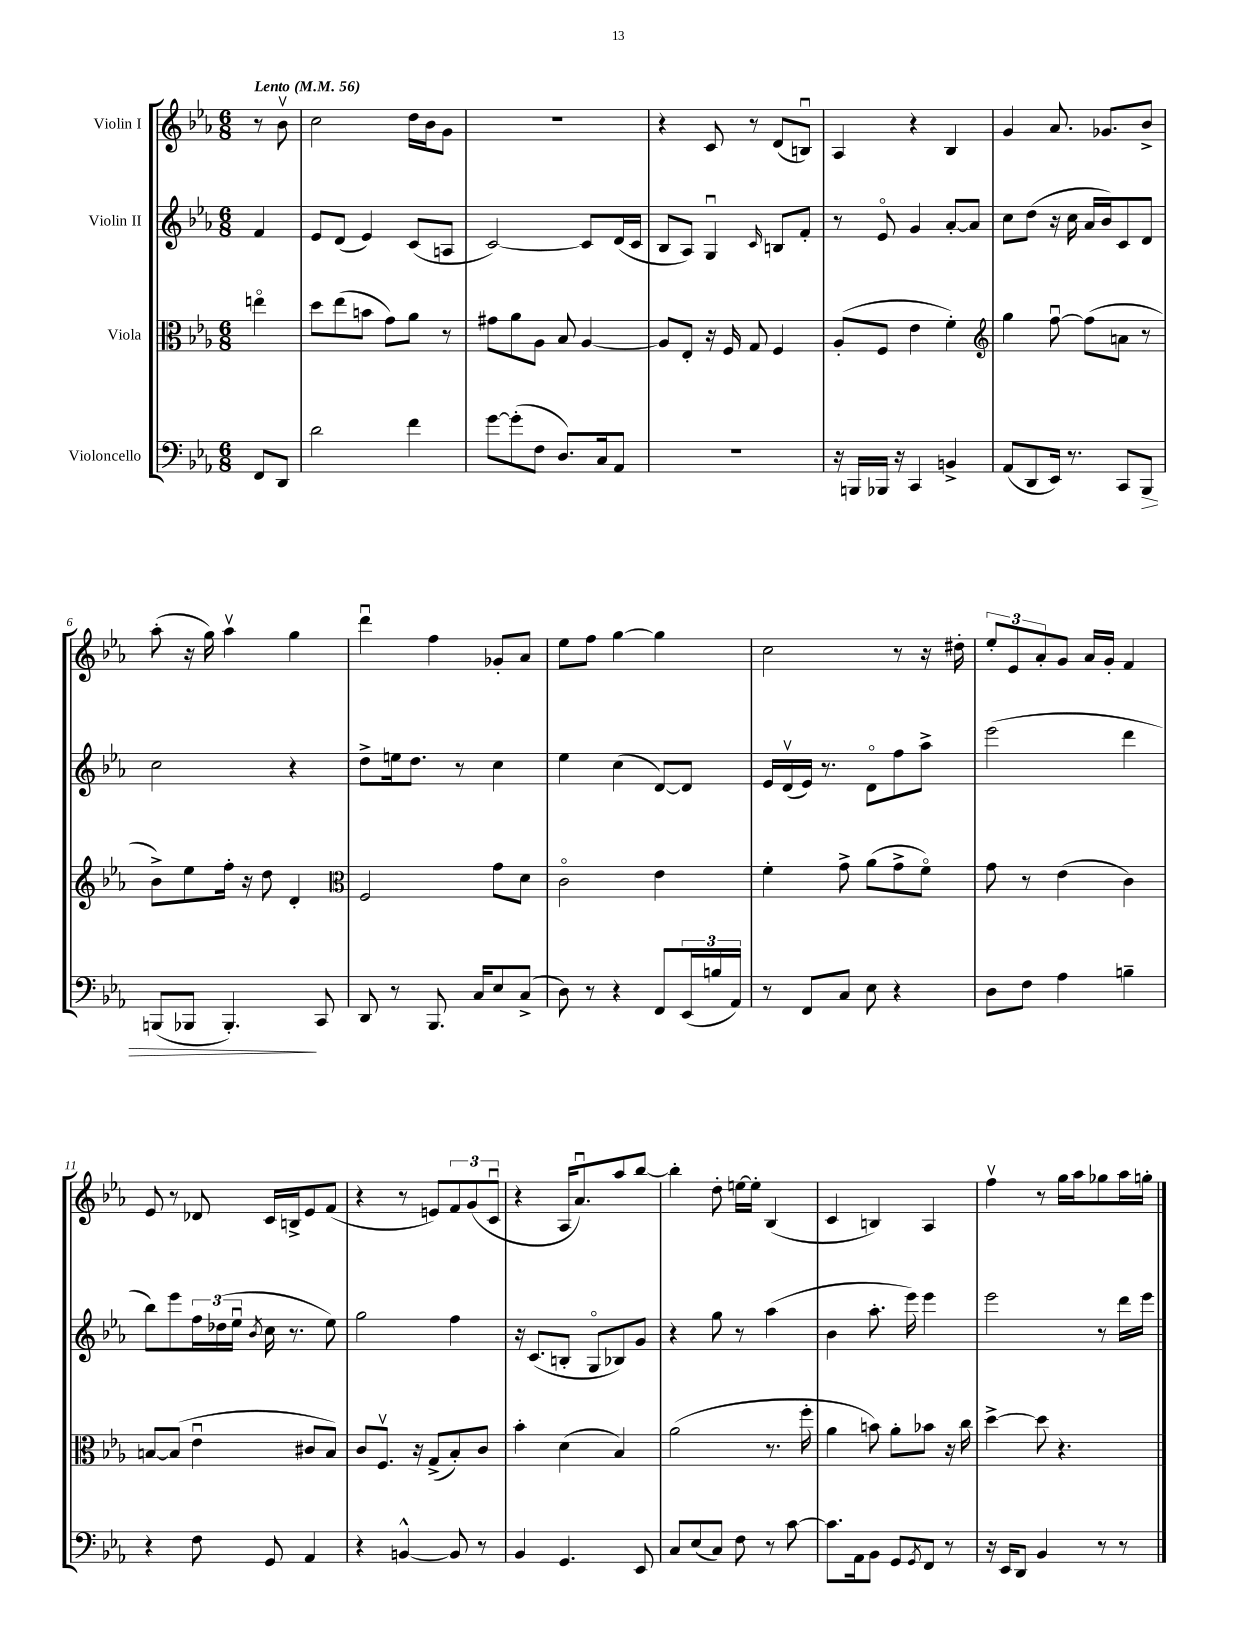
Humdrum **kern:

**kern	**dynam	**kern	**kern	**kern
*part4	*part4	*part3	*part2	*part1
*staff4	*staff4	*staff3	*staff2	*staff1
*I"Violoncello	*	*I"Viola	*I"Violin II	*I"Violin I
*clefF4	*	*clefC3	*clefG2	*clefG2
*k[b-e-a-]	*	*k[b-e-a-]	*k[b-e-a-]	*k[b-e-a-]
*M6/8	*	*M6/8	*M6/8	*M6/8
*MM56	*	*MM56	*MM56	*MM56
=	=	=	=	=
!	!	!	!	!LO:TX:a:B:t=Lento
8FF/L	.	4een\	4f/	8r
8DD/J	.	.	.	8b-v\
=1	=1	=1	=1	=1
2d\	.	8dd\L	8e-/L	2cc\
.	.	(8ee-\	(8d/J	.
.	.	8bn\J	4e-/)	.
.	.	8g\L)	.	.
4f\	.	8a-\J	(8c/L	16dd\LL
.	.	.	.	16b-\J
.	.	8r	8An/J	8g\J
=2	=2	=2	=2	=2
[8g\L	.	8g#X\L	[2c/)	2.r
(8g'\]	.	8a-\	.	.
8F\J	.	8A-\J	.	.
8.D/L)	.	8B-/	.	.
.	.	[4A-/	8c/L]	.
16C/k	.	.	.	.
8AA-/J	.	.	(16d/L	.
.	.	.	16c/JJ	.
=3	=3	=3	=3	=3
2.r	.	8A-/L]	8B-/L	4r
.	.	8E-'/J	8A-/J)	.
.	.	16r	4Gu/	8c/
.	.	16F/	.	.
.	.	8G/	.	8r
.	.	.	16qqc/	.
.	.	4F/	8Bn/L	(8d/L
.	.	.	8f'/J	8Bnu/J)
=4	=4	=4	=4	=4
16r	.	(8A-'/L	8r	4A-/
16BBBn/LL	.	.	.	.
16BBB-X/JJ	.	8F/J	8e-/	.
16r	.	.	.	.
4CC/	.	4e-\	4g/	4r
4BBn^/	.	4f'\)	[8a-'/L	4B-/
.	.	.	8a-/J]	.
=5	=5	=5	=5	=5
*	*	*clefG2	*	*
(8AA-/L	.	4gg\	8cc\L	4g/
8DD/	.	.	(8dd\J	.
16EE-/Jk)	.	[8ffu\	16r	8.a-/
8.r	.	.	16cc\	.
.	.	(8ff\L]	16a-/LL	.
.	.	.	16b-/J)	8.g-X/L
8CC/L	.	8an\J	8c/	.
!	!LO:HP:b	!	!	!
8BBB-/J	>	8r	8d/J	8b-^/J
!!LO:LB:g=z
=6	=6	=6	=6	=6
(8BBBn/L	.	8b-^\L)	2cc\	(8aa-'\
8BBB-X/J	.	8ee-\	.	16r
.	.	.	.	16gg\)
4.BBB-'/)	.	16ff'\Jk	.	4aa-v\
.	.	16r	.	.
.	.	8dd\	.	.
.	.	4d'/	4r	4gg\
8CC/	]	.	.	.
=7	=7	=7	=7	=7
*	*	*clefC3	*	*
8DD/	.	2F/	8dd^\L	4dddu\
8r	.	.	16een\k	.
.	.	.	8.dd\J	.
8.BBB-/	.	.	.	4ff\
.	.	.	8r	.
16C/KL	.	.	.	.
8E-/	.	8g\L	4cc\	8g-X'/L
(8C^/J	.	8d\J	.	8a-/J
=8	=8	=8	=8	=8
8D\)	.	2c\	4ee-\	8ee-\L
8r	.	.	.	8ff\J
4r	.	.	(4cc\	[4gg\
8FF/L	.	4e-\	[8d/L)	4gg\]
(24EE-/L	.	.	8d/J]	.
24Bn/	.	.	.	.
24AA-/JJ)	.	.	.	.
=9	=9	=9	=9	=9
8r	.	4f'\	16e-/LL	2cc\
.	.	.	(16dv/	.
8FF/L	.	.	16e-/JJ)	.
.	.	.	8.r	.
8C/J	.	8g^\	.	.
8E-\	.	(8a-\L	8d\L	.
4r	.	8g^\	8ff\	8r
.	.	8f\J)	8aa-^\J	16r
.	.	.	.	16dd#X'\
=10	=10	=10	=10	=10
8D\L	.	8g\	(2eee-\	12ee-'/L
.	.	.	.	12e-/
8F\J	.	8r	.	.
.	.	.	.	12a-'/
4A-\	.	(4e-\	.	8g/J
.	.	.	.	16a-/LL
.	.	.	.	16g'/JJ
4Bn~\	.	4c\)	4ddd\	4f/
!!LO:LB:g=z
=11	=11	=11	=11	=11
4r	.	[8Bn/L	8bb-\L)	8e-/
.	.	(8B/J]	8eee-\	8r
8F\	.	4e-u\	24ff\L	8d-X/
.	.	.	(24dd-X\	.
.	.	.	24ee-u\JJ	.
.	.	.	8qb-/	.
8GG/	.	.	16cc\	16c/LL
.	.	.	8.r	16Bn^/J
4AA-/	.	8c#X/L	.	8e-/
.	.	8B/J)	8ee-\)	(8f/J
=12	=12	=12	=12	=12
4r	.	8c/L	2gg\	4r
.	.	8.Fv/J	.	.
[4BBn^^/	.	.	.	8r
.	.	16r	.	.
.	.	(8G^/L	.	8en/L)
8BB/]	.	8B-'/)	4ff\	12f/
.	.	.	.	(12g/
8r	.	8c/J	.	.
.	.	.	.	12cu/J
=13	=13	=13	=13	=13
4BB-/	.	4b-'\	16r	4r
.	.	.	(8.c/L	.
4.GG/	.	(4d\	8Bn'/J	16A-/KL
.	.	.	.	8.a-u/)
.	.	.	8G/L	.
.	.	4B-/)	8B-X/)	8aa-/
8EE-/	.	.	8g/J	[8bb-/J
=14	=14	=14	=14	=14
8C/L	.	(2a-\	4r	4bb-'\]
(8E-/	.	.	.	.
8C/J)	.	.	8gg\	8dd'\
8F\	.	.	8r	[16een\LL
.	.	.	.	16ee'\JJ]
8r	.	8.r	(4aa-\	(4B-/
[8c\	.	.	.	.
.	.	16ff'\	.	.
=15	=15	=15	=15	=15
8.c\L]	.	4a-\	4b-\	4c/
16AA-\k	.	.	.	.
8BB-\J	.	8bn\)	8.aa-'\	4Bn/)
8GG/L	.	8a-'\L	.	.
.	.	.	16eee-\)	.
8qGG/	.	.	.	.
8FF/J	.	8b-X\J	4eee-\	4A-/
8r	.	16r	.	.
.	.	16cc\	.	.
=16	=16	=16	=16	=16
16r	.	[4dd^\	2eee-\	4ffv\
16EE-/KL	.	.	.	.
8DD/J	.	.	.	.
4BB-/	.	8dd\]	.	8r
.	.	4.r	.	16gg\LL
.	.	.	.	16aa-\J
8r	.	.	8r	8gg-X\
8r	.	.	16ddd\LL	16aa-\L
.	.	.	16eee-\JJ	16ggn'\JJ
==	==	==	==	==
*-	*-	*-	*-	*-
